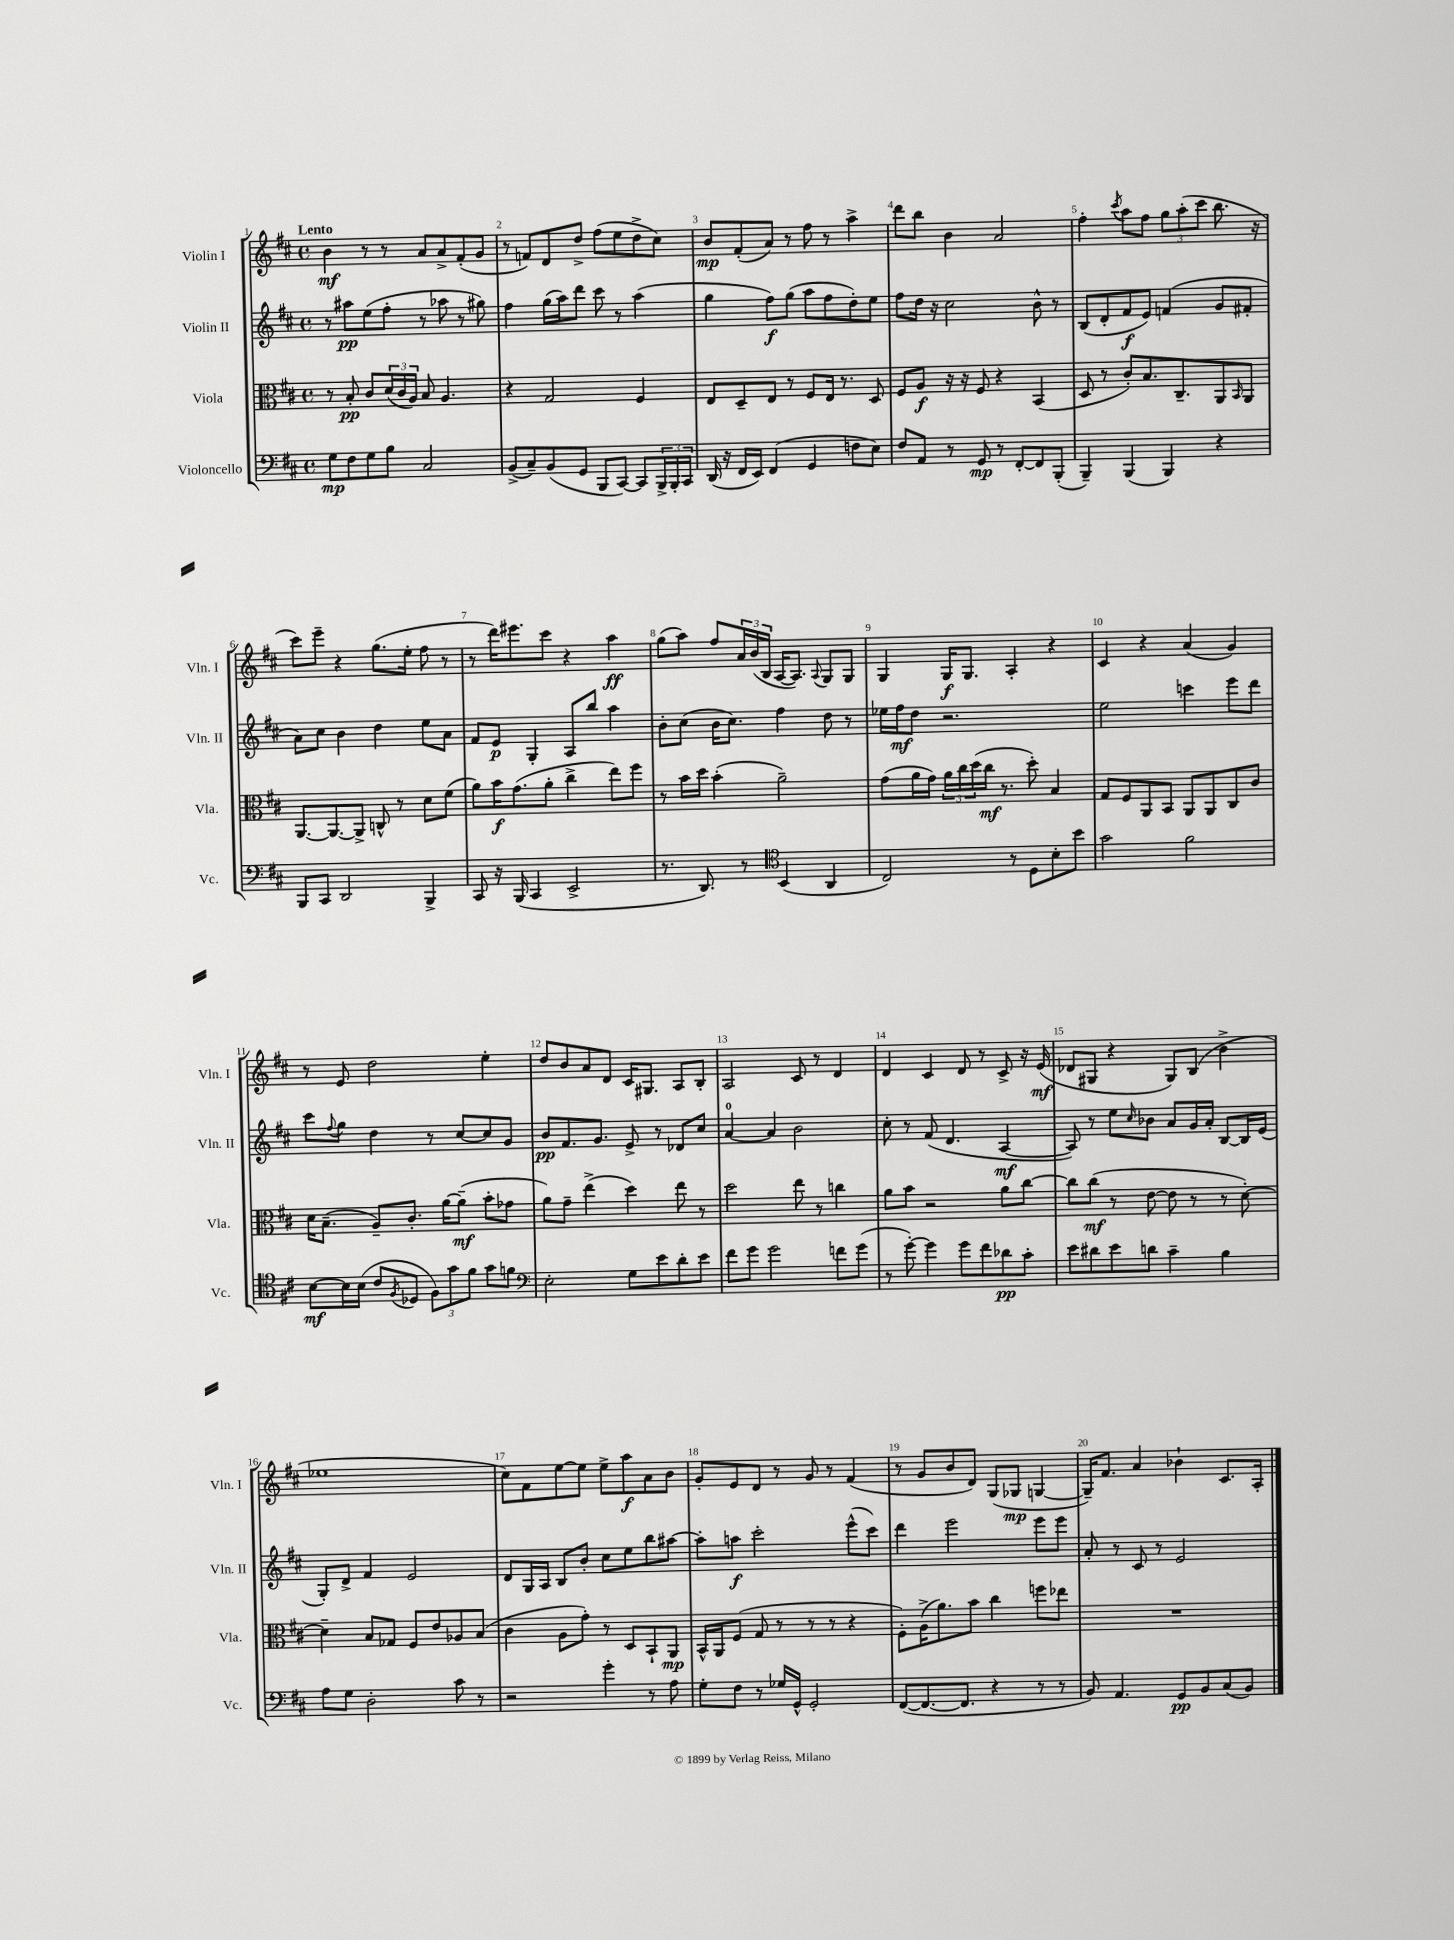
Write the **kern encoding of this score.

**kern	**dynam	**kern	**dynam	**kern	**dynam	**kern	**dynam
*part4	*part4	*part3	*part3	*part2	*part2	*part1	*part1
*staff4	*staff4	*staff3	*staff3	*staff2	*staff2	*staff1	*staff1
*I"Violoncello	*	*I"Viola	*	*I"Violin II	*	*I"Violin I	*
*I'Vc.	*	*I'Vla.	*	*I'Vln. II	*	*I'Vln. I	*
*clefF4	*	*clefC3	*	*clefG2	*	*clefG2	*
*k[f#c#]	*	*k[f#c#]	*	*k[f#c#]	*	*k[f#c#]	*
*M4/4	*	*M4/4	*	*M4/4	*	*M4/4	*
*met(c)	*	*met(c)	*	*met(c)	*	*met(c)	*
=1	=1	=1	=1	=1	=1	=1	=1
!	!	!	!	!	!	!LO:TX:a:B:t=Lento	!
8G\L	mp	8r	.	8r	.	4b\	mf
8F#\	.	8B'/	pp	8aa#X\L	pp	.	.
8G\	.	8c#/L	.	(8ee\	.	8r	.
8B\J	.	(24d/L	.	8ff#'\J	.	8r	.
.	.	24c#/	.	.	.	.	.
.	.	24A/JJ)	.	.	.	.	.
2C#/	.	8B/	.	8r	.	8a/L	.
.	.	4.A/	.	8aa-X\	.	8a^/	.
.	.	.	.	8r	.	(8f#'/	.
.	.	.	.	8gg#X\)	.	8g/J	.
=2	=2	=2	=2	=2	=2	=2	=2
(8BB^/L	.	4r	.	4ff#\	.	8r	.
8C#~/)	.	.	.	.	.	8fn/L)	.
(8BB/	.	2G/	.	(16gg\LL	.	8d/	.
.	.	.	.	16aa\J)	.	.	.
8GG/J	.	.	.	8ddd\J	.	8dd^/J	.
8BBB/L	.	.	.	8ccc#\	.	(8ff#\L	.
[8CC#/J)	.	.	.	8r	.	8ee\	.
8CC#/L]	.	4F#/	.	(4aa\	.	8dd^\	.
24BBB^/L	.	.	.	.	.	8cc#\J)	.
24BBB'/	.	.	.	.	.	.	.
24CC#/JJ	.	.	.	.	.	.	.
=3	=3	=3	=3	=3	=3	=3	=3
(16DD/	.	8E/L	.	4gg\	.	8b/L	mp
16r	.	.	.	.	.	.	.
16FF#/LL	.	8D~/	.	.	.	(8f#'/	.
16EE/JJ)	.	.	.	.	.	.	.
(4FF#/	.	8E/J	.	8ff#\L)	f	8a/J)	.
.	.	8r	.	(8gg\J	.	8r	.
4GG/	.	8F#/L	.	8aa\L	.	8ff#\	.
.	.	16E/Jk	.	8ff#\	.	8r	.
.	.	8.r	.	.	.	.	.
8Fn\L	.	.	.	8dd'\)	.	4aa^\	.
8E\J)	.	8D/	.	8ee\J	.	.	.
=4	=4	=4	=4	=4	=4	=4	=4
8F#/L	.	8F#/L	.	8ff#\L	.	8ddd\L	.
8AA/J	.	8A/J	f	16dd\Jk	.	8bb\J	.
.	.	.	.	16r	.	.	.
8r	.	16r	.	2cc#\	.	4b\	.
.	.	16r	.	.	.	.	.
8GG/	mp	8F#/	.	.	.	.	.
8r	.	4r	.	.	.	2a/	.
[8FF#'/L	.	.	.	.	.	.	.
8FF#/]	.	(4BB/	.	8b^^\	.	.	.
(8BBB'/J	.	.	.	8r	.	.	.
=5	=5	=5	=5	=5	=5	=5	=5
4BBB~/)	.	8D/	.	(8B/L	.	4ff#'\	.
.	.	8r	.	8d'/	.	.	.
.	.	.	.	.	.	8qccc#/	.
(4BBB/	.	8c#'/L)	.	8f#/	f	8aa\L	.
.	.	8.B/	.	8e/J)	.	8ff#\J	.
4BBB/)	.	.	.	(4fn/	.	12gg\L	.
.	.	8.C#~/	.	.	.	.	.
.	.	.	.	.	.	(12aa'\	.
.	.	.	.	.	.	12ccc#\J	.
4r	.	8AA/	.	8g/L	.	8.bb\	.
.	.	16qqBB/	.	.	.	.	.
.	.	8AA/J	.	8f#X'/J	.	.	.
.	.	.	.	.	.	16r	.
!!LO:LB:g=z
=6	=6	=6	=6	=6	=6	=6	=6
8BBB/L	.	[8.AA/L	.	8a\L)	.	8ccc#\L)	.
8CC#/J	.	.	.	8cc#\J	.	8eee~\J	.
.	.	8.AA/_	.	.	.	.	.
2DD/	.	.	.	4b\	.	4r	.
.	.	8AA^/J]	.	.	.	.	.
.	.	8Cn^^/	.	4dd\	.	(8.gg\L	.
.	.	8r	.	.	.	.	.
.	.	.	.	.	.	16ee'\Jk	.
4BBB^/	.	8d\L	.	8ee\L	.	8ff#\	.
.	.	(8f#\J	.	8a\J	.	8r	.
=7	=7	=7	=7	=7	=7	=7	=7
8CC#/	.	8a\L)	.	8f#/L	.	8r	.
16r	.	16b\K	f	8e/J	p	16ddd\KL)	.
(16BBB/	.	(8.g\	.	.	.	8.eee#X\	.
4CC#/	.	.	.	4G'/	.	.	.
.	.	8a'\J	.	.	.	8ccc#\J	.
2EE^/	.	4cc#^\	.	8A/L	.	4r	.
.	.	.	.	8bb/J	.	.	.
.	.	8ee\L)	.	4aa\	.	4aa\	ff
.	.	8ff#\J	.	.	.	.	.
=8	=8	=8	=8	=8	=8	=8	=8
8.r	.	8r	.	8b'\L	.	(8gg\L	.
.	.	16b\LL	.	(8cc#\J	.	8aa\J)	.
8.DD/)	.	16dd\JJ	.	.	.	.	.
.	.	(4b'\	.	16b\KL	.	8ff#/L	.
.	.	.	.	8.cc#\J)	.	.	.
8r	.	.	.	.	.	24a/L	.
.	.	.	.	.	.	(24b/	.
.	.	.	.	.	.	24B/JJ	.
*clefC4	*	*	*	*	*	*	*
(4BB/	.	2a~\)	.	4ff#\	.	[16A/KL	.
.	.	.	.	.	.	8.A/J])	.
.	.	.	.	.	.	8qqA/	.
4AA/	.	.	.	8dd\	.	8G/L	.
.	.	.	.	8r	.	8G/J	.
=9	=9	=9	=9	=9	=9	=9	=9
2C#/)	.	(8g\L	.	16ee-X\LL	.	4G/	.
.	.	.	.	16ff#\J	mf	.	.
.	.	16a\L	.	8dd\J	.	.	.
.	.	16g\JJ)	.	.	.	.	.
.	.	24a\LL	.	2.r	.	16G/KL	f
.	.	24cc#\	.	.	.	.	.
.	.	.	.	.	.	8.G/J	.
.	.	(24dd\	.	.	.	.	.
.	.	16cc#\JJ	mf	.	.	.	.
.	.	8.r	.	.	.	.	.
8r	.	.	.	.	.	4A'/	.
8D\L	.	8dd'\)	.	.	.	.	.
8B'\	.	4B/	.	.	.	4r	.
8b\J	.	.	.	.	.	.	.
=10	=10	=10	=10	=10	=10	=10	=10
2g\	.	8G/L	.	2ee\	.	4c#/	.
.	.	8F#/	.	.	.	.	.
.	.	8AA/	.	.	.	4r	.
.	.	8BB/J	.	.	.	.	.
2f#\	.	8AA/L	.	4cccn\	.	(4a/	.
.	.	8AA/	.	.	.	.	.
.	.	8C#/	.	8eee\L	.	4g/)	.
.	.	8c#/J	.	8ddd\J	.	.	.
!!LO:LB:g=z
=11	=11	=11	=11	=11	=11	=11	=11
[8B\L	mf	16d\KL	.	8ccc#\L	.	8r	.
.	.	(8.B~\J	.	.	.	.	.
.	.	.	.	8qqff#/	.	.	.
16B\L]	.	.	.	8gg\J	.	8e/	.
(16B\JJ	.	.	.	.	.	.	.
8c#/L	.	8A~/L)	.	4dd\	.	2dd\	.
8qF#/	.	.	.	.	.	.	.
8D-X/J	.	8.c#'/J	.	.	.	.	.
12F#\L)	.	.	.	8r	.	.	.
.	.	[16a\KL	.	.	.	.	.
12g\	.	.	.	.	.	.	.
.	.	(8a~\J]	mf	[8cc#/L	.	.	.
12f#\J	.	.	.	.	.	.	.
8g\L	.	8b'\L	.	8cc#/]	.	4ee'\	.
8fn\J	.	8g-X\J	.	8g/J	.	.	.
=12	=12	=12	=12	=12	=12	=12	=12
*clefF4	*	*	*	*	*	*	*
2E'\	.	8a\L)	.	8b/L	pp	8dd/L	.
.	.	8g~\J	.	8.f#/	.	8b/	.
.	.	(4ee^\	.	.	.	8a/	.
.	.	.	.	8.g/J	.	.	.
.	.	.	.	.	.	8d/J	.
8G\L	.	4dd\)	.	8e^/	.	16c#/KL	.
.	.	.	.	.	.	8.G#X/J	.
8e\	.	.	.	8r	.	.	.
8d'\	.	8ee\	.	8d-X/L	.	8A/L	.
8e\J	.	8r	.	8cc#/J	.	8B'/J	.
=13	=13	=13	=13	=13	=13	=13	=13
8f#\L	.	2dd\	.	[4a/	.	2A/	.
8g\J	.	.	.	.	.	.	.
2g\	.	.	.	4a/]	.	.	.
.	.	8ee\	.	2b\	.	8c#/	.
.	.	8r	.	.	.	8r	.
8fn\L	.	4ccn\	.	.	.	4d/	.
(8g\J	.	.	.	.	.	.	.
=14	=14	=14	=14	=14	=14	=14	=14
8r	.	8a\L	.	8cc#'\	.	4d/	.
[8g'\)	.	8b\J	.	8r	.	.	.
4g\]	.	2r	.	(8f#/	.	4c#/	.
.	.	.	.	4.d/	.	.	.
8g\L	.	.	.	.	.	8d/	.
8f#\	.	.	.	.	.	8r	.
8d-X\	pp	8a\L	.	[4A/	mf	8c#^/	.
8c#'\J	.	[8cc#\J	.	.	.	16r	.
.	.	.	.	.	.	(16e/	mf
=15	=15	=15	=15	=15	=15	=15	=15
8e\L	.	8cc#\L]	.	8A/])	.	8d-X/L	.
8d#X\	.	(8cc#\J	mf	8r	.	8G#X/J	.
8e\	.	8r	.	8ee\L	.	4r	.
.	.	.	.	16qqcc#/	.	.	.
8dn\J	.	[8e\	.	8b-X\J	.	.	.
4c#~\	.	8e\]	.	8a/L	.	8G#/L)	.
.	.	8r	.	16g/L	.	(8B/J	.
.	.	.	.	16a'/JJ	.	.	.
4B\	.	8r	.	[8B/L	.	4b^\	.
.	.	[8d'\)	.	16B/L]	.	.	.
.	.	.	.	(16e/JJ	.	.	.
!!LO:LB:g=z
=16	=16	=16	=16	=16	=16	=16	=16
8A\L	.	4d~\]	.	8G'/L)	.	1ee-X	.
8G\J	.	.	.	8d^/J	.	.	.
2D'\	.	8B/L	.	4f#/	.	.	.
.	.	8G-X/J	.	.	.	.	.
.	.	8F#/L	.	2e/	.	.	.
.	.	8e/	.	.	.	.	.
8c#\	.	8A-X/	.	.	.	.	.
8r	.	(8B/J	.	.	.	.	.
=17	=17	=17	=17	=17	=17	=17	=17
2r	.	4c#\	.	8d/L	.	8cc#\L)	.
.	.	.	.	16G/L	.	8f#\	.
.	.	.	.	16A/JJ	.	.	.
.	.	8A\L	.	8B/L	.	[8ee\	.
.	.	8g'\J)	.	8b'/J	.	8ee\J]	.
4g'\	.	8r	.	8cc#\L	.	8ee^\L	.
.	.	8D/L	.	8ee\	.	8aa\	f
8r	.	8BB`/	.	8bb\	.	8a\	.
8A\	.	8AA/J	mp	[8aa#X\J	.	8b\J	.
=18	=18	=18	=18	=18	=18	=18	=18
8G'\L	.	16BB^^/LL	.	8aa#'\L]	.	8g'/L	.
.	.	16AA/J	.	.	.	.	.
8F#\J	.	(8F#/J	.	8aan\J	f	8e/	.
8r	.	8G/	.	2ccc#'\	.	8d/J	.
16G-X/LL	.	8r	.	.	.	8r	.
16GG^^/JJ	.	.	.	.	.	.	.
2GG'/	.	8r	.	.	.	8g/	.
.	.	8r	.	.	.	8r	.
.	.	4r	.	(8eee^^\L	.	(4f#/	.
.	.	.	.	8ccc#\J)	.	.	.
=19	=19	=19	=19	=19	=19	=19	=19
([8FF#/L	.	8F#'\L)	.	4ddd\	.	8r	.
8.FF#/_	.	(16A^\K	.	.	.	8g/L	.
.	.	8.a\)	.	.	.	.	.
.	.	.	.	2eee\	.	8b/	.
8.FF#/J]	.	.	.	.	.	.	.
.	.	8b\J	.	.	.	8d/J)	.
4r	.	4cc#\	.	.	.	(8G/L	.
.	.	.	.	.	.	8G-X/J	mp
8r	.	8ffn\L	.	8eee\L	.	[4Gn/	.
8r	.	8ee-X\J	.	8eee\J	.	.	.
=20	=20	=20	=20	=20	=20	=20	=20
8BB/)	.	1r	.	8a'/	.	16G~/KL])	.
.	.	.	.	.	.	8.f#/J	.
4.AA/	.	.	.	8r	.	.	.
.	.	.	.	8c#/	.	4a/	.
.	.	.	.	8r	.	.	.
8GG/L	pp	.	.	2e/	.	4b-X`\	.
8BB/	.	.	.	.	.	.	.
(8C#/	.	.	.	.	.	8.c#/L	.
8BB/J)	.	.	.	.	.	.	.
.	.	.	.	.	.	16A'/Jk	.
==	==	==	==	==	==	==	==
*-	*-	*-	*-	*-	*-	*-	*-
